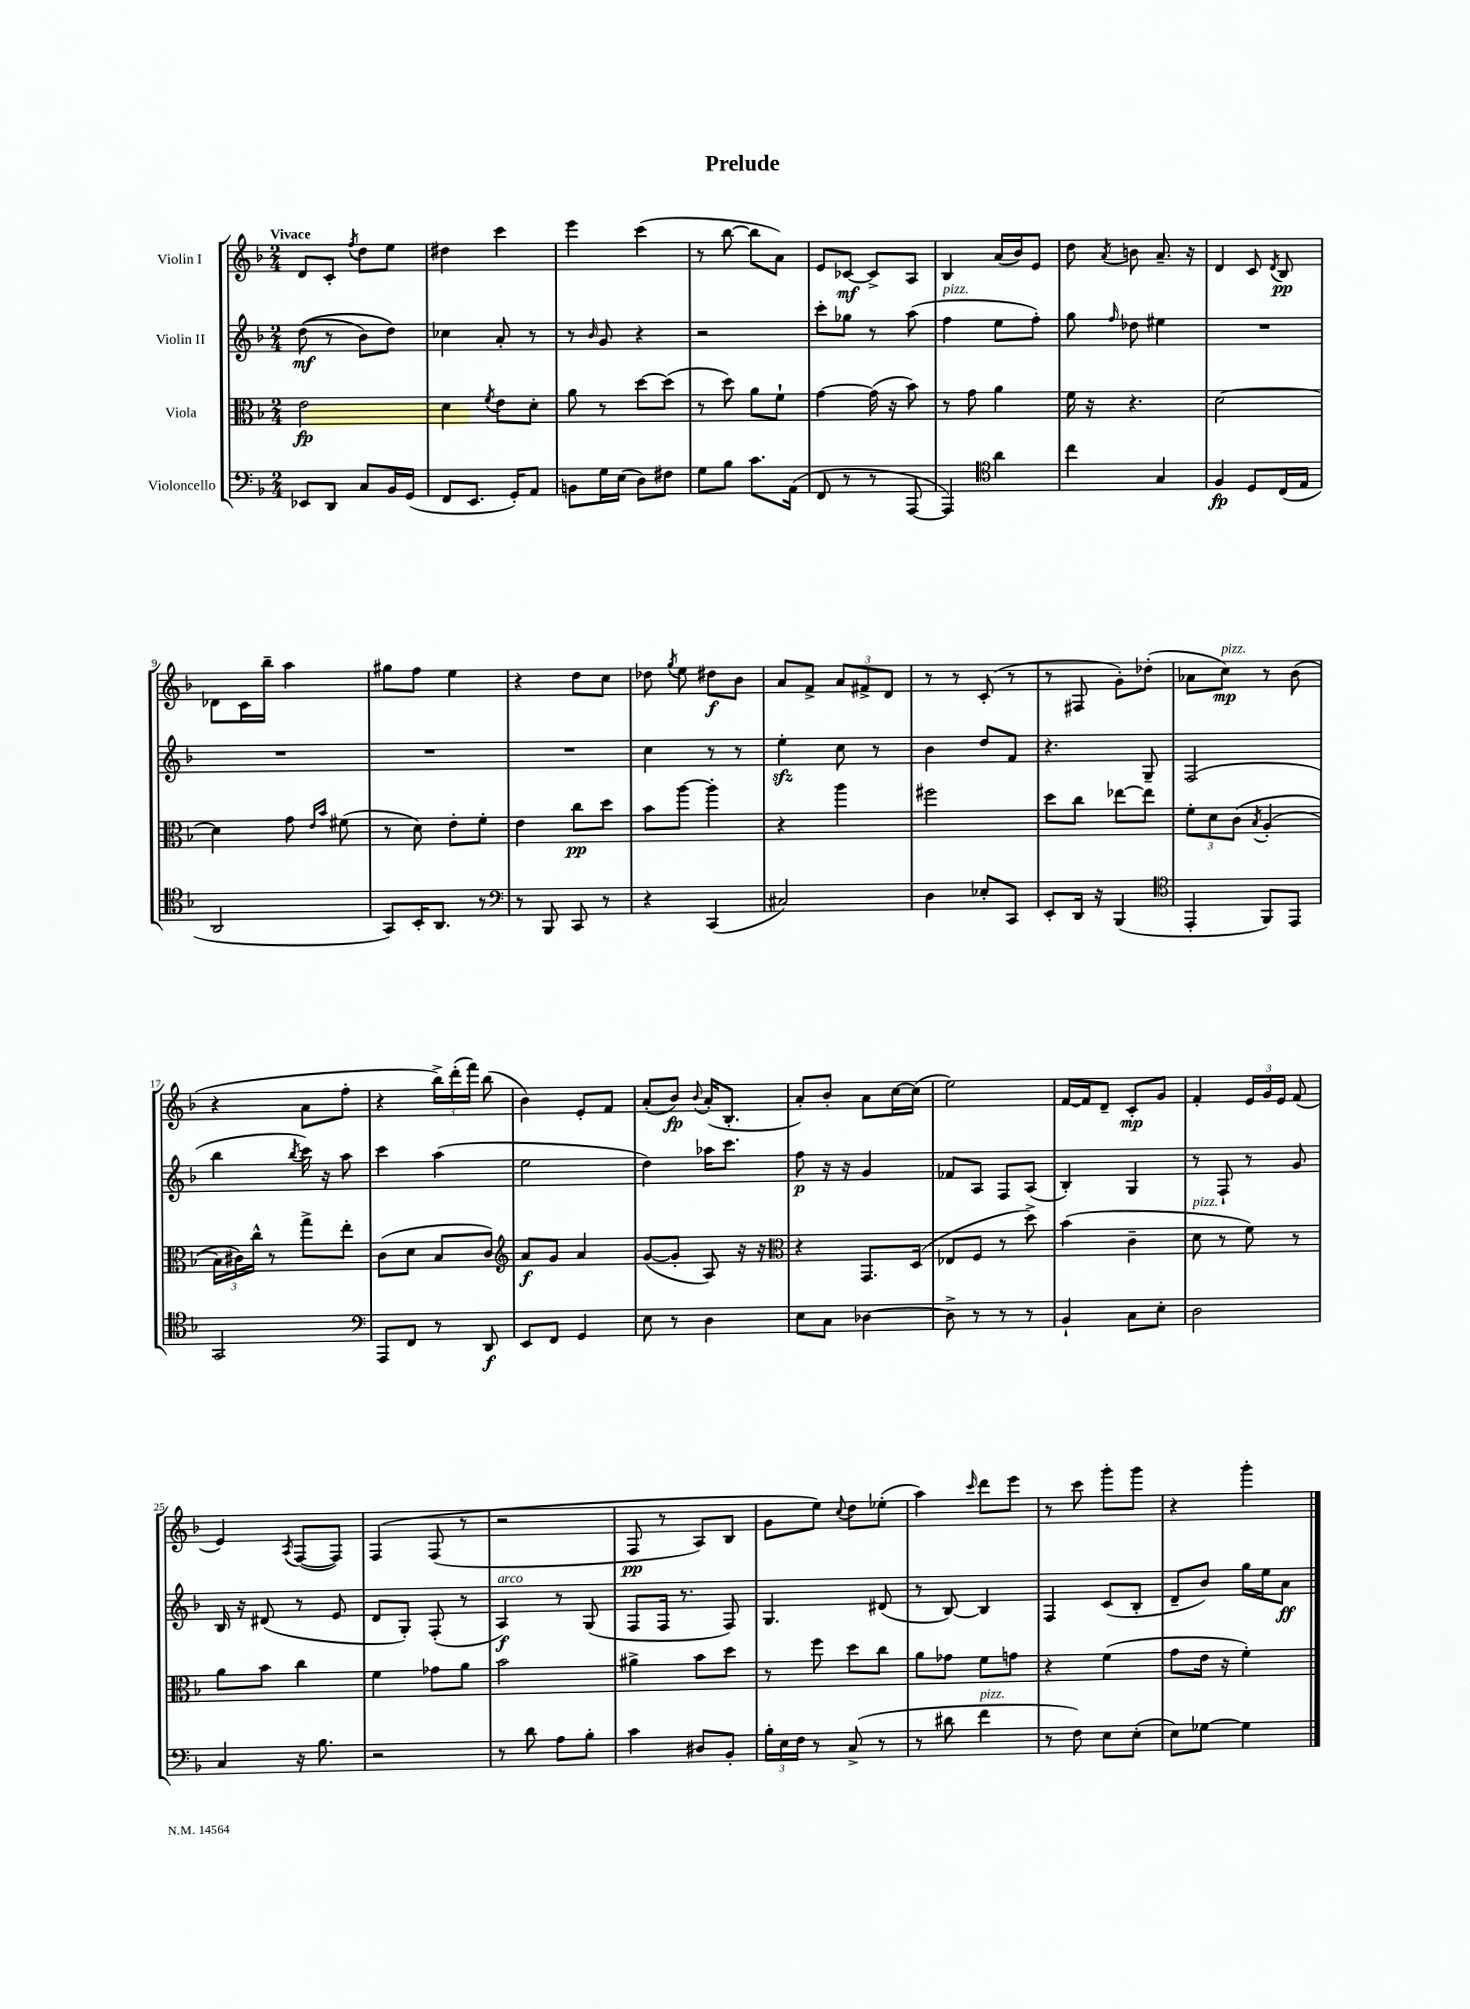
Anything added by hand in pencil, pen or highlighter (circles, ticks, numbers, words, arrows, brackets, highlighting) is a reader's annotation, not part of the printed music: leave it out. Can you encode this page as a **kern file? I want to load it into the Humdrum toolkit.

**kern	**dynam	**kern	**dynam	**kern	**dynam	**kern	**dynam
*part4	*part4	*part3	*part3	*part2	*part2	*part1	*part1
*staff4	*staff4	*staff3	*staff3	*staff2	*staff2	*staff1	*staff1
*I"Violoncello	*	*I"Viola	*	*I"Violin II	*	*I"Violin I	*
*clefF4	*	*clefC3	*	*clefG2	*	*clefG2	*
*k[b-]	*	*k[b-]	*	*k[b-]	*	*k[b-]	*
*M2/4	*	*M2/4	*	*M2/4	*	*M2/4	*
=1	=1	=1	=1	=1	=1	=1	=1
!	!	!	!	!	!	!LO:TX:a:B:t=Vivace	!
8EE-X/L	.	2e\	fp	((8dd\	mf	8d/L	.
8DD/J	.	.	.	8r	.	8c'/J	.
.	.	.	.	.	.	8qff/	.
8C/L	.	.	.	8b-\L)	.	8dd\L	.
16BB-/L	.	.	.	8dd\J)	.	8ee\J	.
(16GG/JJ	.	.	.	.	.	.	.
=2	=2	=2	=2	=2	=2	=2	=2
8FF/L	.	4d\	.	4cc-X\	.	4dd#X\	.
8.EE/J	.	.	.	.	.	.	.
.	.	8qf/	.	.	.	.	.
.	.	8e\L	.	8a'/	.	4ccc\	.
16GG'/KL)	.	.	.	.	.	.	.
8AA/J	.	8d'\J	.	8r	.	.	.
=3	=3	=3	=3	=3	=3	=3	=3
8BBn\L	.	8a\	.	8r	.	4eee\	.
.	.	.	.	16qqb-/	.	.	.
16G\L	.	8r	.	8g/	.	.	.
(16E\JJ	.	.	.	.	.	.	.
8D\L)	.	[8dd\L	.	4r	.	(4ccc\	.
8F#X\J	.	(8dd\J]	.	.	.	.	.
=4	=4	=4	=4	=4	=4	=4	=4
8G\L	.	8r	.	2r	.	8r	.
8B-\J	.	8dd\)	.	.	.	[8bb-\	.
8.c\L	.	8a\L	.	.	.	8bb-\L]	.
.	.	8f`\J	.	.	.	8a\J)	.
(16AA\Jk	.	.	.	.	.	.	.
=5	=5	=5	=5	=5	=5	=5	=5
8FF/	.	[4g\	.	8ccc'\L	.	8e/L	.
8r	.	.	.	8gg-X\J	.	[8c-X/J	mf
8r	.	(16g\]	.	8r	.	8c-^/L]	.
.	.	16r	.	.	.	.	.
[8AAA/	.	8b-\)	.	(8aa\	.	8A/J	.
=6	=6	=6	=6	=6	=6	=6	=6
!	!	!	!	!LO:TX:a:i:t=pizz.	!	!	!
4AAA/])	.	8r	.	4ff\	.	4B-/	.
.	.	8g\	.	.	.	.	.
*clefC4	*	*	*	*	*	*	*
4a\	.	4a\	.	8ee\L	.	(16a/LL	.
.	.	.	.	.	.	16b-/J)	.
.	.	.	.	8ff'\J)	.	8e/J	.
=7	=7	=7	=7	=7	=7	=7	=7
4cc\	.	16f\	.	8gg\	.	8dd\	.
.	.	16r	.	.	.	.	.
.	.	.	.	16qqff/	.	8qa/	.
.	.	4.r	.	8dd-X\	.	8bn\	.
4G/	.	.	.	4ee#X\	.	8.a~/	.
.	.	.	.	.	.	16r	.
=8	=8	=8	=8	=8	=8	=8	=8
4F/	fp	[2d\	.	2r	.	4d/	.
8D/L	.	.	.	.	.	8c/	.
.	.	.	.	.	.	8qd/	.
(16C/L	.	.	.	.	.	8B-/	pp
16E/JJ	.	.	.	.	.	.	.
!!LO:LB:g=z
=9	=9	=9	=9	=9	=9	=9	=9
2AA/	.	4d\]	.	2r	.	8d-X\L	.
.	.	.	.	.	.	16c\L	.
.	.	.	.	.	.	16bb-~\JJ	.
.	.	8g\	.	.	.	4aa\	.
.	.	16qqe/LL	.	.	.	.	.
.	.	16qqb-/JJ	.	.	.	.	.
.	.	(8f#X\	.	.	.	.	.
=10	=10	=10	=10	=10	=10	=10	=10
8GG/L)	.	8r	.	2r	.	8gg#X\L	.
16BB-'/K	.	8d\)	.	.	.	8ff\J	.
8.AA/J	.	.	.	.	.	.	.
.	.	8e'\L	.	.	.	4ee\	.
8r	.	8f'\J	.	.	.	.	.
=11	=11	=11	=11	=11	=11	=11	=11
*clefF4	*	*	*	*	*	*	*
8r	.	4e\	.	2r	.	4r	.
8BBB-/	.	.	.	.	.	.	.
8CC/	.	8cc\L	pp	.	.	8dd\L	.
8r	.	8dd\J	.	.	.	8cc\J	.
=12	=12	=12	=12	=12	=12	=12	=12
4r	.	8b-\L	.	4cc\	.	8dd-X\	.
.	.	.	.	.	.	8qgg/	.
.	.	[8aa\J	.	.	.	8ee\	.
(4CC/	.	4aa'\]	.	8r	.	8dd#X\L	f
.	.	.	.	8r	.	8b-\J	.
=13	=13	=13	=13	=13	=13	=13	=13
2C#X/)	.	4r	.	4eezz'\	.	8a/L	.
.	.	.	.	.	.	8f^/J	.
.	.	4aa\	.	8cc\	.	12a/L	.
.	.	.	.	.	.	12f#X^/	.
.	.	.	.	8r	.	.	.
.	.	.	.	.	.	12d/J	.
=14	=14	=14	=14	=14	=14	=14	=14
4D\	.	2ff#X\	.	4b-\	.	8r	.
.	.	.	.	.	.	8r	.
8E-X'/L	.	.	.	8dd/L	.	(8c'/	.
8CC/J	.	.	.	8f/J	.	8r	.
=15	=15	=15	=15	=15	=15	=15	=15
8EE'/L	.	8dd\L	.	4.r	.	8r	.
16DD/Jk	.	8cc\J	.	.	.	8F#X/	.
16r	.	.	.	.	.	.	.
(4BBB-/	.	[8ee-X\L	.	.	.	8g'\L)	.
.	.	8ee-\J]	.	8G~/	.	(8dd-X'\J	.
=16	=16	=16	=16	=16	=16	=16	=16
*clefC4	*	*	*	*	*	*	*
4EE'/	.	12f'\L	.	(2F/	.	8a-X\L	.
.	.	12d\	.	.	.	.	.
!	!	!	!	!	!	!LO:TX:a:i:t=pizz.	!
.	.	.	.	.	.	8cc\J)	mp
.	.	(12c\J	.	.	.	.	.
.	.	8qB-/	.	.	.	.	.
8FF/L)	.	(4A'/	.	.	.	8r	.
8EE/J	.	.	.	.	.	(8b-\	.
!!LO:LB:g=z
=17	=17	=17	=17	=17	=17	=17	=17
2GG/	.	24B-\LL)	.	4bb-\	.	4r	.
.	.	24c#X\)	.	.	.	.	.
.	.	24cc^^\JJ	.	.	.	.	.
.	.	8r	.	.	.	.	.
.	.	.	.	8qbb-/	.	.	.
.	.	8gg^\L	.	16ccc\)	.	8a\L	.
.	.	.	.	16r	.	.	.
.	.	8ee'\J	.	8aa\	.	8ff'\J	.
=18	=18	=18	=18	=18	=18	=18	=18
*clefF4	*	*	*	*	*	*	*
8AAA/L	.	(8c\L	.	4ccc\	.	4r	.
8FF/J	.	8d\J	.	.	.	.	.
8r	.	8B-/L	.	(4aa\	.	24bb-^\LL)	.
.	.	.	.	.	.	(24ddd'\	.
.	.	.	.	.	.	24fff\JJ)	.
8DD/	f	8c/J)	.	.	.	(8bb-\	.
=19	=19	=19	=19	=19	=19	=19	=19
*	*	*clefG2	*	*	*	*	*
8EE/L	.	8a/L	f	2ee\	.	4b-\)	.
8FF/J	.	8g/J	.	.	.	.	.
4GG/	.	4a/	.	.	.	8e'/L	.
.	.	.	.	.	.	8f/J	.
=20	=20	=20	=20	=20	=20	=20	=20
8E\	.	([8g/L	.	4dd\)	.	(8a'/L	.
8r	.	8g'/J]	.	.	.	8b-/J)	fp
.	.	.	.	.	.	8qqb-/	.
4D\	.	8A/)	.	16aa-X\KL	.	(16a'/KL	.
.	.	.	.	8.ccc\J	.	8.B-'/J	.
.	.	16r	.	.	.	.	.
.	.	16r	.	.	.	.	.
=21	=21	=21	=21	=21	=21	=21	=21
*	*	*clefC3	*	*	*	*	*
8E\L	.	4r	.	8ff\	p	8a'/L)	.
8C\J	.	.	.	16r	.	8b-'/J	.
.	.	.	.	16r	.	.	.
[4D-X\	.	8.GG/L	.	4g/	.	8a\L	.
.	.	.	.	.	.	[16cc\L	.
.	.	(16D/Jk	.	.	.	(16cc\JJ]	.
=22	=22	=22	=22	=22	=22	=22	=22
8D-^\]	.	8E-X/L	.	8f-X/L	.	2ee\)	.
8r	.	8F/J	.	8A/J	.	.	.
8r	.	8r	.	8F/L	.	.	.
8r	.	8dd^\)	.	(8A/J	.	.	.
=23	=23	=23	=23	=23	=23	=23	=23
4BB-`/	.	(4b-\	.	4B-'/)	.	[16f/LL	.
.	.	.	.	.	.	16f/J]	.
.	.	.	.	.	.	8d~/J	.
8C\L	.	4c~\	.	4G/	.	8c'/L	mp
8E'\J	.	.	.	.	.	8g/J	.
=24	=24	=24	=24	=24	=24	=24	=24
!	!	!LO:TX:a:i:t=pizz.	!	!	!	!	!
2D\	.	8d\	.	8r	.	4f'/	.
.	.	8r	.	8F`/	.	.	.
.	.	8f\)	.	8r	.	24e/LL	.
.	.	.	.	.	.	24g/	.
.	.	.	.	.	.	24e/JJ	.
.	.	8r	.	8g/	.	(8f/	.
!!LO:LB:g=z
=25	=25	=25	=25	=25	=25	=25	=25
4C/	.	8a\L	.	16B-/	.	4e/)	.
.	.	.	.	16r	.	.	.
.	.	8b-\J	.	(8d#X/	.	.	.
.	.	.	.	.	.	8qA/	.
16r	.	4cc\	.	8r	.	([8F/L	.
8.B-\	.	.	.	.	.	.	.
.	.	.	.	8e/	.	8F/J])	.
=26	=26	=26	=26	=26	=26	=26	=26
2r	.	4f\	.	8d/L	.	(4F/	.
.	.	.	.	8G'/J)	.	.	.
.	.	8g-X\L	.	(8F'/	.	(8F/	.
.	.	8a\J	.	8r	.	8r	.
=27	=27	=27	=27	=27	=27	=27	=27
!	!	!	!	!LO:TX:a:i:t=arco	!	!	!
8r	.	2b-\	.	4A/)	f	2r	.
8d\	.	.	.	.	.	.	.
8A\L	.	.	.	8r	.	.	.
8B-'\J	.	.	.	(8G/	.	.	.
=28	=28	=28	=28	=28	=28	=28	=28
4c\	.	4a#X^\	.	8F/L	.	8F/	pp
.	.	.	.	16F/Jk	.	8r	.
.	.	.	.	8.r	.	.	.
8D#X/L	.	8b-\L	.	.	.	8A/L)	.
8BB-'/J	.	8dd\J	.	8F/)	.	8B-/J	.
=29	=29	=29	=29	=29	=29	=29	=29
24B-'\LL	.	8r	.	4.G/	.	8g\L	.
24E\	.	.	.	.	.	.	.
24F\JJ	.	.	.	.	.	.	.
8r	.	8ff\	.	.	.	8ee\J)	.
.	.	.	.	.	.	8qqcc/	.
(8C^/	.	8dd\L	.	.	.	8dd\L	.
8r	.	8cc\J	.	(8d#X/	.	(8ee-X'\J	.
=30	=30	=30	=30	=30	=30	=30	=30
8r	.	8a\L	.	8r	.	4aa\)	.
8d#X\	.	8g-X\J	.	[8B-/)	.	.	.
.	.	.	.	.	.	16qqccc/	.
!LO:TX:a:i:t=pizz.	!	!	!	!	!	!	!
4f\	.	8f\L	.	4B-/]	.	8ddd\L	.
.	.	8gn\J	.	.	.	8eee\J	.
=31	=31	=31	=31	=31	=31	=31	=31
8r	.	4r	.	4F/	.	8r	.
8F\)	.	.	.	.	.	8ccc\	.
8E\L	.	(4f\	.	(8c/L	.	8ggg'\L	.
(8E'\J	.	.	.	8B-'/J	.	8ggg\J	.
=32	=32	=32	=32	=32	=32	=32	=32
8E\L)	.	8g\L	.	8d~/L	.	4r	.
[8G-X\J	.	16e\Jk	.	8b-/J)	.	.	.
.	.	16r	.	.	.	.	.
4G-\]	.	4f'\)	.	16gg\LL	.	4ggg'\	.
.	.	.	.	16ee\J	.	.	.
.	.	.	.	8a\J	ff	.	.
==	==	==	==	==	==	==	==
*-	*-	*-	*-	*-	*-	*-	*-
